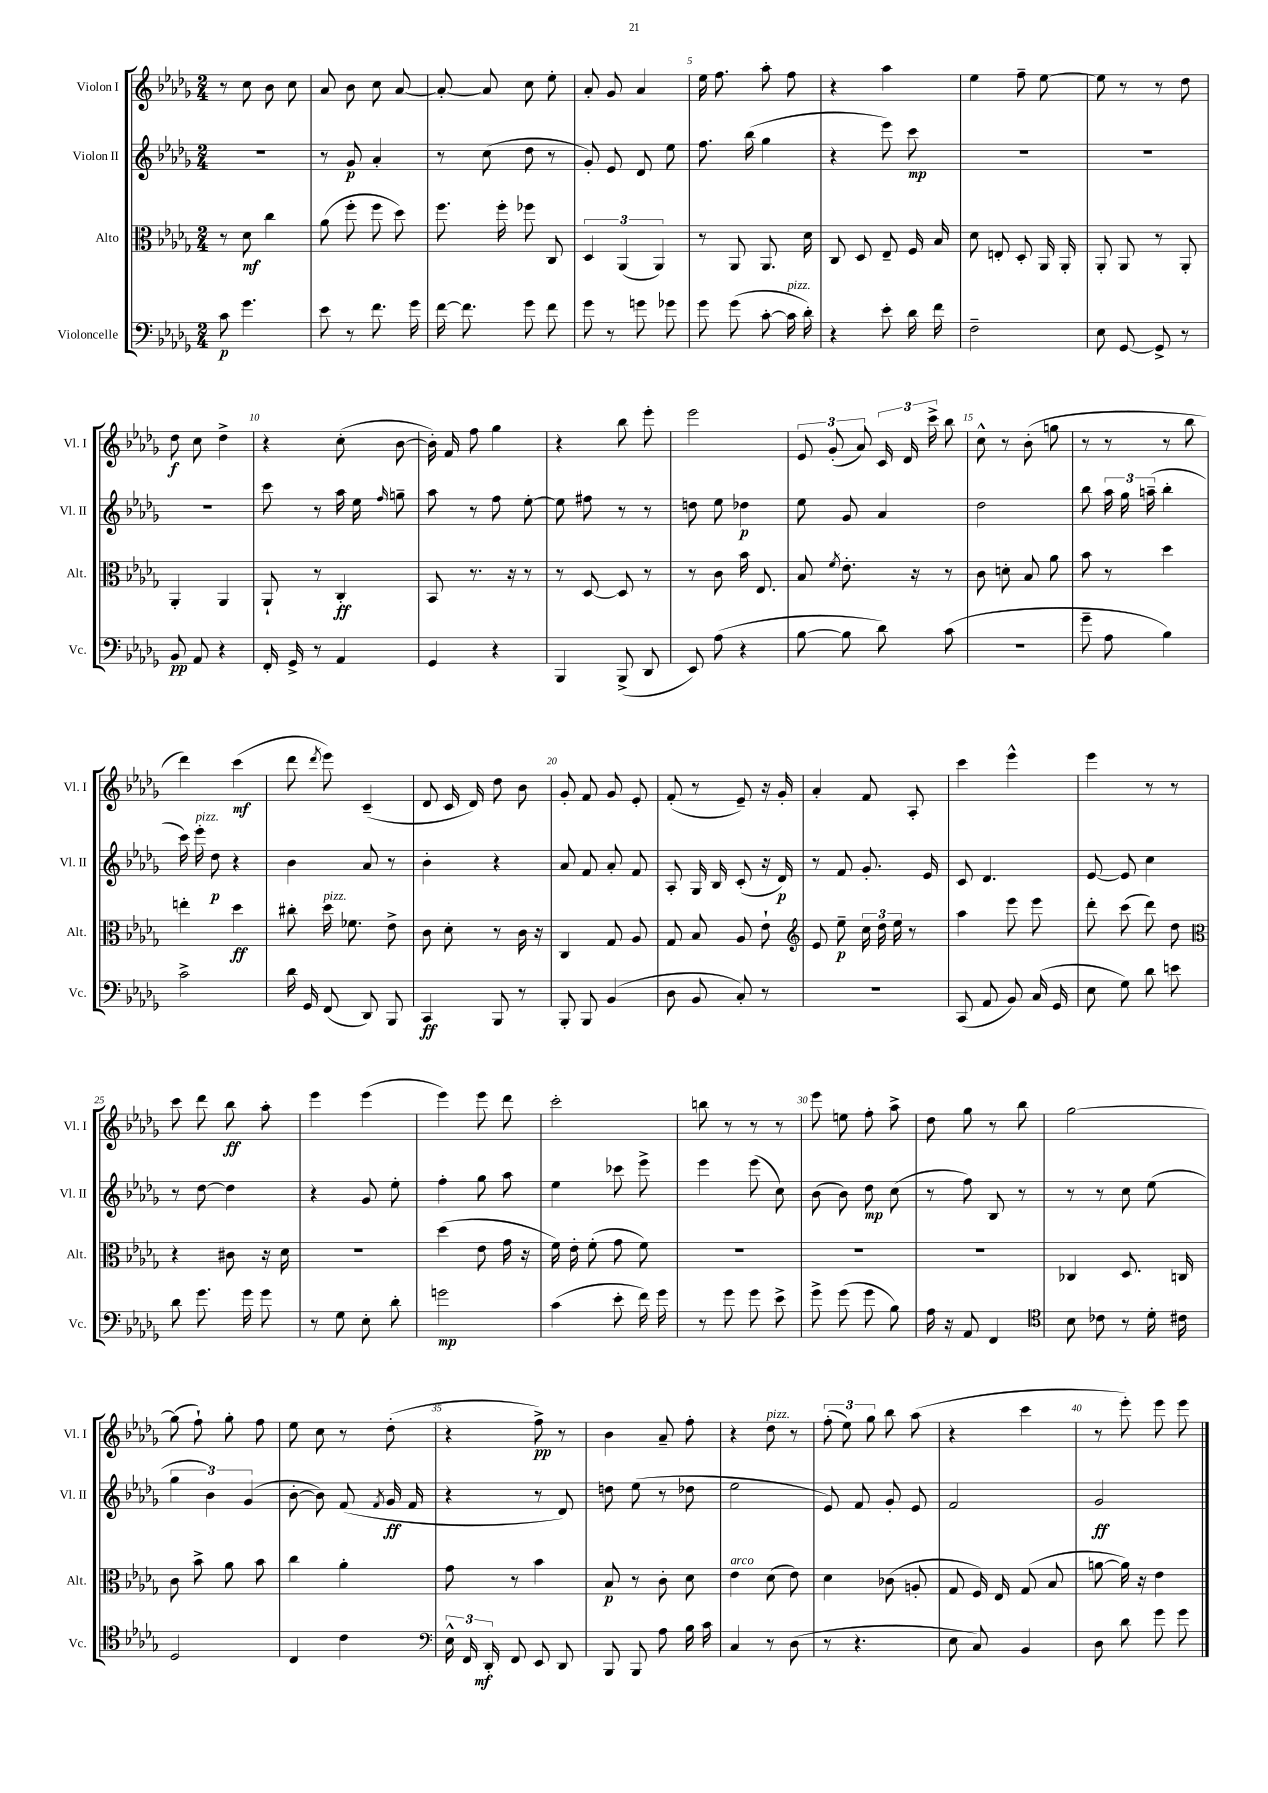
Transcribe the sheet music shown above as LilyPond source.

<<
\new StaffGroup <<
\new Staff = "s0" \with { instrumentName = "Violon I" shortInstrumentName = "Vl. I" } {
    \clef treble \key des \major \numericTimeSignature \time 2/4
    \autoBeamOff r8 c''8 bes'8 c''8 |
    aes'8 bes'8 c''8 aes'8~ |
    aes'8~-. aes'8 c''8 ees''8-. |
    aes'8-. ges'8 aes'4 |
    ees''16 f''8. aes''8-. f''8 |
    r4 aes''4 |
    ees''4 f''8-- ees''8~ |
    ees''8 r8 r8 des''8 |
    des''8\f c''8 des''4-> |
    r4 c''8-.( bes'8~ |
    bes'16-.) f'16 f''8 ges''4 |
    r4 bes''8 ees'''8-. |
    ees'''2 |
    \tuplet 3/2 { ees'8 ges'8-.( aes'8) } \tuplet 3/2 { c'16 des'16 c'''16-> } bes''8 |
    c''8-^ r8 bes'8-.( g''8 |
    r8 r8 r8 bes''8 |
    des'''4) c'''4\mf( |
    des'''8 \acciaccatura { des'''8 } ees'''8) c'4--( |
    des'8 c'16 des'16) des''8 bes'8 |
    ges'8-. f'8 ges'8 ees'8-. |
    f'8-.( r8 ees'8--) r16 ges'16-. |
    aes'4-. f'8 aes8-. |
    c'''4 ees'''4-^ |
    ees'''4 r8 r8 |
    c'''8 des'''8 bes''8\ff aes''8-. |
    ees'''4 ees'''4( |
    ees'''4) ees'''8 des'''8 |
    c'''2-. |
    b''8 r8 r8 r8 |
    ees'''8 e''8 f''8-. aes''8-> |
    des''8 ges''8 r8 bes''8 |
    ges''2~ |
    ges''8( f''8-!) ges''8-. f''8 |
    ees''8 c''8 r8 des''8-.( |
    r4 f''8->\pp) r8 |
    bes'4 aes'8-- f''8-. |
    r4 des''8^\markup { \italic "pizz." } r8 |
    \tuplet 3/2 { f''8-.( ees''8) ges''8 } bes''8 aes''8( |
    r4 c'''4 |
    r8 ees'''8-.) ees'''8 ees'''8 \bar "|." |
}
\new Staff = "s1" \with { instrumentName = "Violon II" shortInstrumentName = "Vl. II" } {
    \clef treble \key des \major \numericTimeSignature \time 2/4
    \autoBeamOff r2 |
    r8 ges'8\p aes'4-. |
    r8 c''8( des''8 r8 |
    ges'8-.) ees'8 des'8 ees''8 |
    f''8. bes''16( ges''4 |
    r4 ees'''8) c'''8\mp |
    R2 |
    R2 |
    R2 |
    c'''8 r8 aes''16 ees''16 \grace { f''16 } g''8-- |
    aes''8 r8 f''8 ees''8~-. |
    ees''8 fis''8 r8 r8 |
    d''8 ees''8 des''4\p |
    ees''8 ges'8 aes'4 |
    des''2 |
    bes''8 \tuplet 3/2 { aes''16 ges''16 a''16--( } bes''4-. |
    c'''16) ees'''16-.^\markup { \italic "pizz." } des''8\p r4 |
    bes'4 aes'8 r8 |
    bes'4-. r4 |
    aes'8 f'8 aes'8-. f'8 |
    aes8-. ges16 bes16 c'8-.( r16 des'16\p) |
    r8 f'8 ges'8.-. ees'16 |
    c'8 des'4. |
    ees'8~ ees'8 c''4 |
    r8 des''8~ des''4 |
    r4 ges'8 ees''8-. |
    f''4-. ges''8 aes''8 |
    ees''4 ces'''8 ees'''8-> |
    ees'''4 ees'''8( c''8) |
    bes'8( bes'8) des''8\mp c''8( |
    r8 f''8) bes8 r8 |
    r8 r8 c''8 ees''8( |
    \tuplet 3/2 { ges''4 bes'4) ges'4( } |
    bes'8~-. bes'8) f'8( \acciaccatura { f'8 } ges'16\ff f'16 |
    r4 r8 des'8) |
    d''8 ees''8( r8 des''8 |
    ees''2 |
    ees'8) f'8 ges'8-. ees'8 |
    f'2 |
    ges'2\ff \bar "|." |
}
\new Staff = "s2" \with { instrumentName = "Alto" shortInstrumentName = "Alt." } {
    \clef alto \key des \major \numericTimeSignature \time 2/4
    \autoBeamOff r8 des'8\mf c''4 |
    aes'8( f''8-. f''8 des''8) |
    f''8. f''16-. fes''8 c8 |
    \tuplet 3/2 { des4 aes,4( aes,4) } |
    r8 aes,8 aes,8. des'16 |
    c8 des8 ees8-- f16 bes16 |
    des'8 e8-. des8-. aes,16 aes,16-. |
    aes,8-. aes,8 r8 aes,8-. |
    aes,4-. aes,4 |
    aes,8-! r8 c4-.\ff |
    bes,8 r8. r16 r8 |
    r8 des8~ des8 r8 |
    r8 c'8 bes'16 ees8. |
    bes8 \acciaccatura { f'8 } ees'8.-. r16 r8 |
    c'8 d'8-. bes8 aes'8 |
    bes'8 r8 des''4 |
    e''4-. des''4\ff |
    cis''8-. des''16^\markup { \italic "pizz." } fes'8. ees'8-> |
    c'8 des'8-. r8 c'16 r16 |
    c4 ges8 aes8 |
    ges8 bes8 aes8 ees'8-! |
    \clef treble ees'8 ees''8--\p \tuplet 3/2 { c''16 des''16 ees''16 } r8 |
    aes''4 ees'''8 ees'''8 |
    des'''8-. c'''8( des'''8) des''8 |
    \clef alto r4 cis'8 r16 des'16 |
    r2 |
    des''4( ees'8 ges'16 r16 |
    f'16) ees'16-. f'8-.( ges'8 f'8) |
    R2 |
    R2 |
    R2 |
    ces4 des8. c16 |
    c'8 bes'8-> aes'8 bes'8 |
    c''4 aes'4-. |
    ges'8 r8 bes'4 |
    bes8\p r8 c'8-. des'8 |
    ees'4^\markup { \italic "arco" } des'8( ees'8) |
    des'4 ces'8( a8-. |
    ges8 f16) ees16 ges8( bes8 |
    a'8~ a'16) r16 ees'4 \bar "|." |
}
\new Staff = "s3" \with { instrumentName = "Violoncelle" shortInstrumentName = "Vc." } {
    \clef bass \key des \major \numericTimeSignature \time 2/4
    \autoBeamOff c'8\p ges'4. |
    ees'8 r8 f'8. ges'16 |
    f'16~ f'8. ges'8 f'8 |
    ges'8 r8 g'8 ges'8 |
    ges'8 ges'8( c'8~-. c'16^\markup { \italic "pizz." } des'16-.) |
    r4 ees'8-. des'16 f'16 |
    f2-- |
    ees8 ges,8~ ges,8-> r8 |
    bes,8\pp aes,8 r4 |
    f,16-. ges,16-> r8 aes,4 |
    ges,4 r4 |
    bes,,4 bes,,8->( des,8 |
    ees,8) aes8( r4 |
    bes8~ bes8 des'8) c'8( |
    r2 |
    ges'8-- aes8 bes4) |
    c'2-> |
    des'16 ges,16 f,8( des,8) bes,,8 |
    c,4\ff bes,,8 r8 |
    bes,,8-. bes,,8 bes,4( |
    des8 bes,8 c8-.) r8 |
    R2 |
    c,8( aes,8 bes,8) c16( ges,16 |
    ees8 ges8) des'8 e'8 |
    des'8 ges'8. ges'16 ges'8 |
    r8 ges8 ees8-. des'8-. |
    g'2\mp |
    c'4( ees'8-. f'16) ges'16 |
    r8 ges'8 ges'8 ees'8-> |
    ges'8-> ges'8( ges'8 bes8) |
    aes16 r16 aes,8 f,4 |
    \clef tenor bes8 ces'8 r8 des'16-. cis'16 |
    des2 |
    c4 c'4 |
    \clef bass \tuplet 3/2 { ees16-^ f,16 des,16-.\mf } f,8 ees,8 des,8 |
    bes,,8 bes,,8 aes8 bes16 c'16 |
    c4 r8 des8( |
    r8 r4. |
    ees8 c8) bes,4 |
    des8 des'8 ges'8 ges'8 \bar "|." |
}
>>
>>
\layout { \context { \Score \override BarNumber.break-visibility = ##(#f #t #t) barNumberVisibility = #(every-nth-bar-number-visible 5) } }
